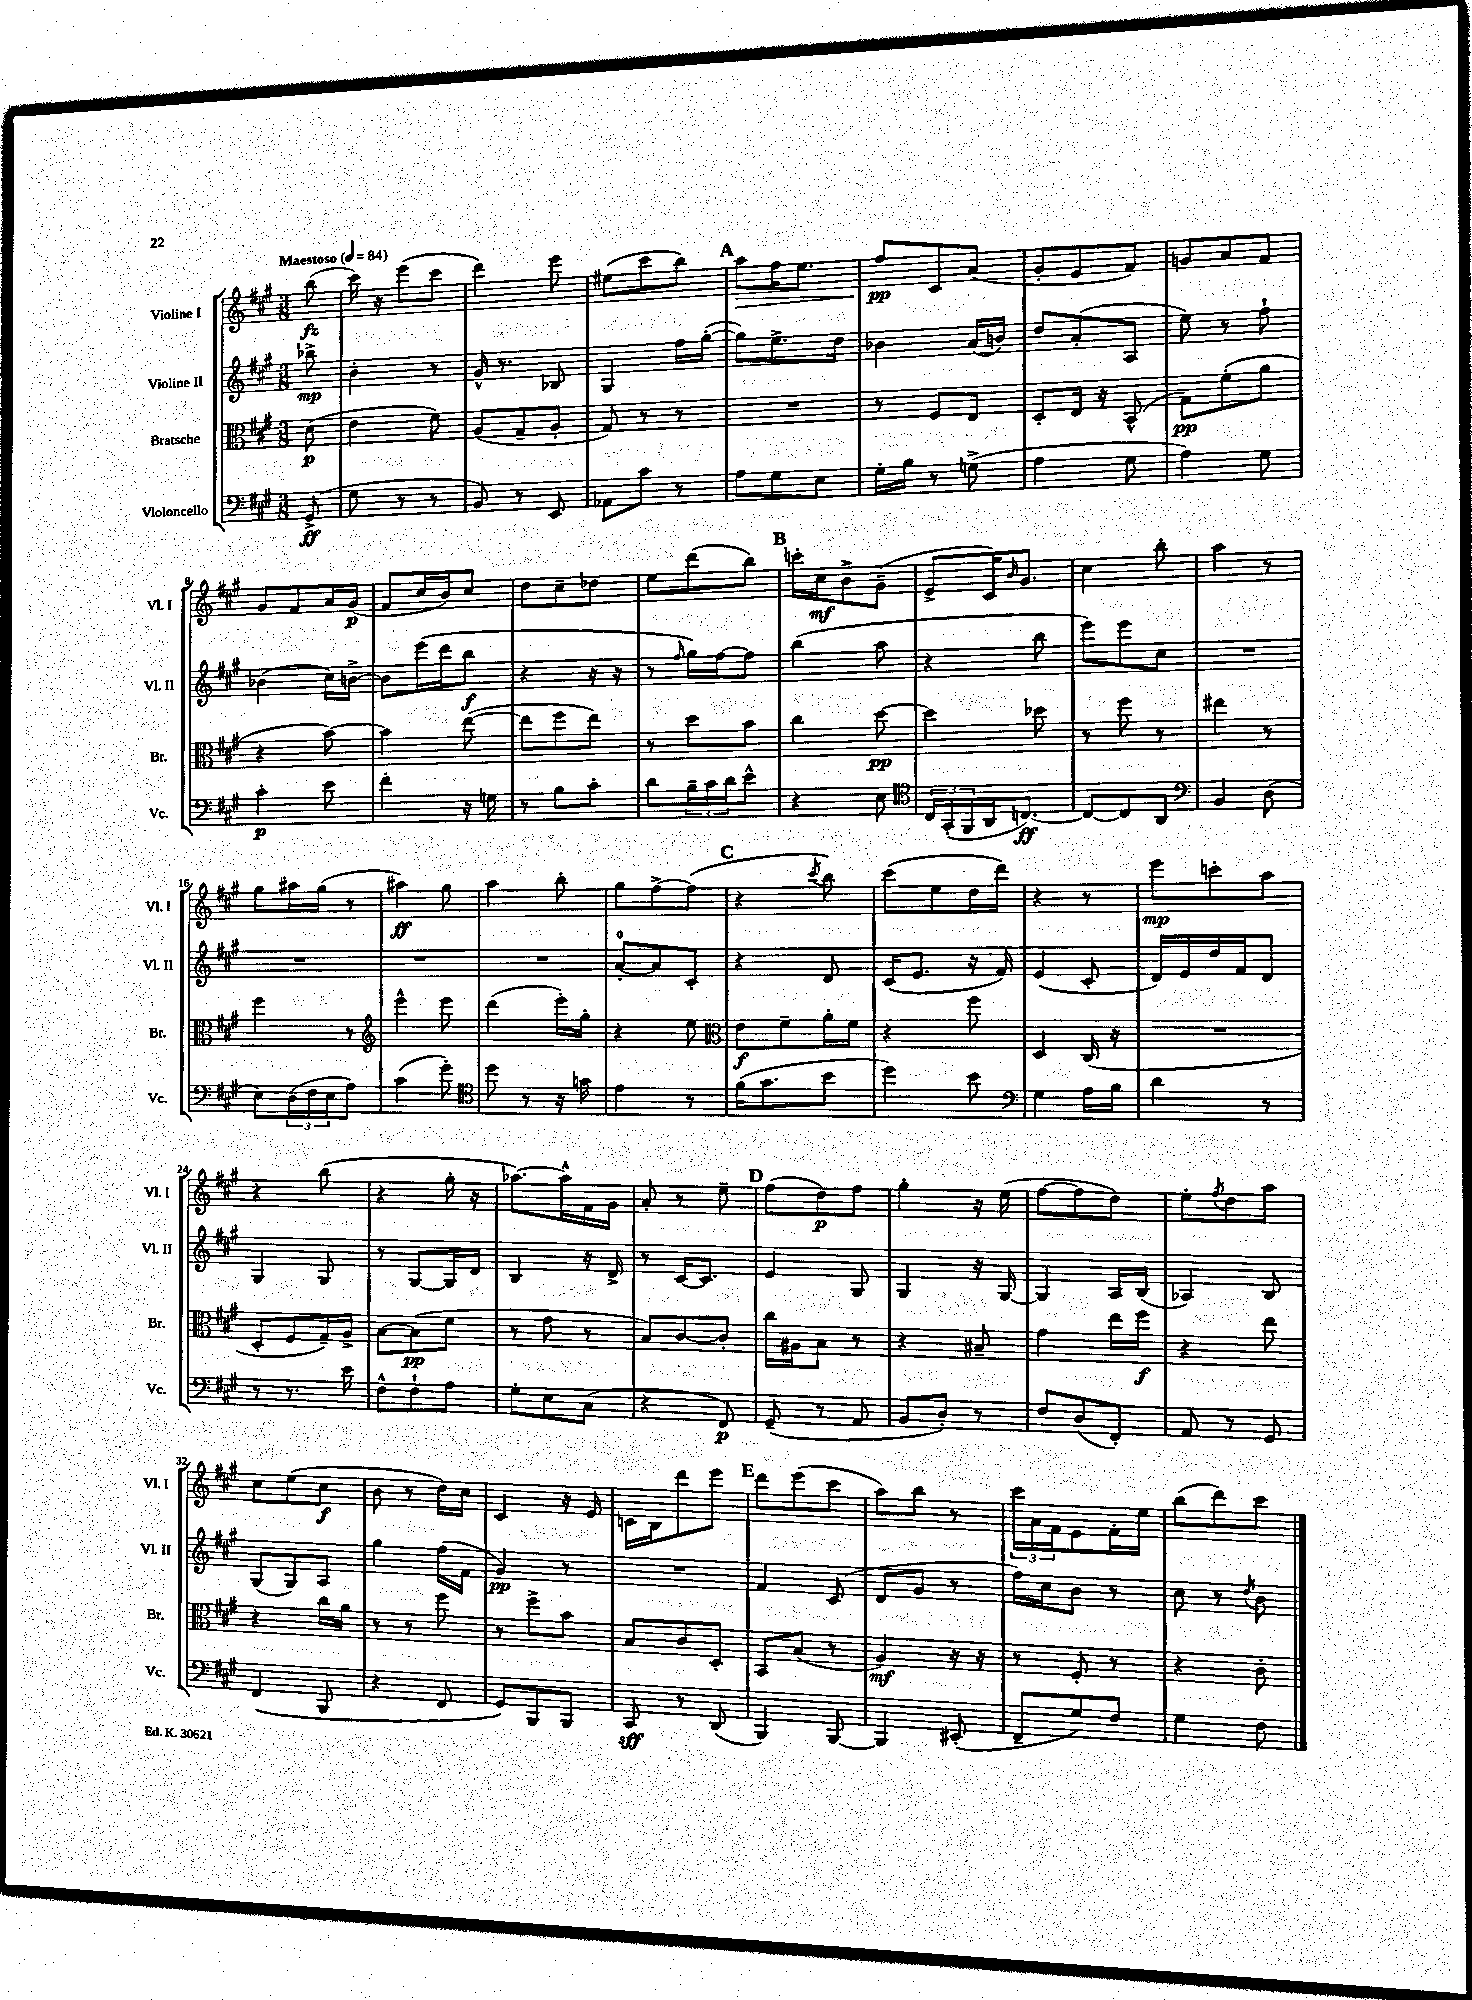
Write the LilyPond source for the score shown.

<<
\new StaffGroup <<
\new Staff = "s0" \with { instrumentName = "Violine I" shortInstrumentName = "Vl. I" } {
    \clef treble \key a \major \numericTimeSignature \time 3/8 \partial 8 \tempo "Maestoso" 4 = 84
    b''8\fz( |
    cis'''16) r16 e'''8( cis'''8 |
    d'''4) e'''8 |
    eis''8( cis'''8 b''8) |
    \mark \markup { \bold "A" } a''8\> fis''16 e''8. |
    fis''8\pp\! cis'8 a'8( |
    gis'8-. e'8 fis'8) |
    g'8 a'8 fis'8 |
    gis'8 fis'8 a'16 gis'16\p( |
    fis'8 cis''16 b'16) cis''8 |
    d''8 cis''8-- des''8 |
    e''8 d'''8( b''8) |
    \mark \markup { \bold "B" } c'''16-. cis''16\mf b'8-> gis'8--( |
    e'8-> cis'16) \grace { b'16 } gis'8. |
    cis''4 b''8-. |
    a''4 r8 |
    gis''8 ais''16 gis''16( r8 |
    ais''4\ff) gis''8 |
    a''4 b''8-. |
    gis''8 fis''8~-> fis''8( |
    \mark \markup { \bold "C" } r4 \acciaccatura { cis'''8 } b''8) |
    cis'''8( e''8 d''16 d'''16) |
    r4 r8 |
    e'''8\mp c'''8-. a''8 |
    r4 b''8( |
    r4 gis''16-. r16 |
    aes''8.~) aes''16-^ fis'16 gis'16 |
    a'8-. r8 e''8-- |
    \mark \markup { \bold "D" } fis''8( d''8\p) fis''8 |
    gis''4-. r16 e''16( |
    fis''8~ fis''8 d''8) |
    e''8-. \acciaccatura { fis''8 } d''8 a''8 |
    cis''8 e''8( cis''8\f |
    b'8 r8 d''16) cis''16 |
    cis'4 r16 e'16 |
    c'16 b16 d'''8 e'''8 |
    \mark \markup { \bold "E" } d'''8 e'''8( cis'''8 |
    a''8) b''8 r8 |
    \tuplet 3/2 { cis'''16 a'16 fis'16 } e'8 fis'16-. e''16 |
    b''8( d'''8) cis'''8 \bar "|." |
}
\new Staff = "s1" \with { instrumentName = "Violine II" shortInstrumentName = "Vl. II" } {
    \clef treble \key a \major \numericTimeSignature \time 3/8 \partial 8
    bes''8->\mp |
    b'4-. r8 |
    gis'16-^ r8. bes8 |
    gis4 fis''16 gis''16~-.( |
    \mark \markup { \bold "A" } gis''8) e''8.-> d''16 |
    bes'4 a'16( b'16) |
    d''8 a'8-.( a8 |
    e''8) r8 fis''8-! |
    bes'4( cis''16) b'16~-> |
    b'8 e'''16( d'''16 b''8\f |
    r4 r16 r16 |
    r8 \grace { fis''16 } gis''16) fis''16~ fis''8 |
    \mark \markup { \bold "B" } b''4( a''8 |
    r4 b''8 |
    e'''8) e'''8 cis''8 |
    R4. |
    R4. |
    R4. |
    R4. |
    a'8-0~-. a'8 cis'8-. |
    \mark \markup { \bold "C" } r4 d'8 |
    cis'16( e'8. r16 fis'16) |
    e'4( cis'8-. |
    d'16) e'16 d''16 fis'16 d'8 |
    gis4 gis8 |
    r8 gis8~ gis16 d'16 |
    b4 r16 d'16-> |
    r8 cis'16~ cis'8. |
    \mark \markup { \bold "D" } e'4 gis8 |
    gis4 r16 gis16~ |
    gis4 a16 b16( |
    aes4) b8 |
    gis8( gis8) a8 |
    gis''4 fis''16( fis'16 |
    gis'4\pp) r8 |
    R4. |
    \mark \markup { \bold "E" } fis'4 cis'8( |
    d'8 gis'8 r8 |
    fis''16) cis''16 b'8 r8 |
    cis''8 r8 \acciaccatura { d''8 } b'8 \bar "|." |
}
\new Staff = "s2" \with { instrumentName = "Bratsche" shortInstrumentName = "Br." } {
    \clef alto \key a \major \numericTimeSignature \time 3/8 \partial 8
    d'8\p( |
    e'4 fis'8) |
    a8( gis8-- a8-. |
    gis8) r8 r8 |
    \mark \markup { \bold "A" } R4. |
    r8 fis8 e8 |
    d8-. e16 r16 b,8-^( |
    gis8\pp) fis'8-.( a'8 |
    r4 b'8~) |
    b'4 e''8~( |
    e''8 fis''8 e''8) |
    r8 d''8 b'8 |
    \mark \markup { \bold "B" } cis''4 d''8~\pp |
    d''4 des''8 |
    r8 fis''8 r8 |
    eis''4 r8 |
    fis''4 r8 |
    \clef treble e'''4-^ e'''8 |
    d'''4( e'''16-.) gis''16-. |
    r4 e''8 |
    \mark \markup { \bold "C" } \clef alto e'8\f fis'8-- a'16-. fis'16 |
    r4 fis''8 |
    d4 cis16( r16 |
    R4. |
    d8-. fis8 gis16--) a16-> |
    b8~ b8\pp( fis'8 |
    r8 gis'8 r8 |
    b8) cis'8~ cis'8-. |
    \mark \markup { \bold "D" } cis''16 ais16 b8 r8 |
    r4 bis8-- |
    gis'4 e''16 fis''16\f |
    r4 e''8 |
    r4 cis''16 a'16 |
    r8 r8 fis''8 |
    r8 fis''8-> b'8 |
    b8 cis'8 d8-. |
    \mark \markup { \bold "E" } b,8 b8( r8 |
    a4\mf) r16 r16 |
    r8 fis8-. r8 |
    r4 cis'8-. \bar "|." |
}
\new Staff = "s3" \with { instrumentName = "Violoncello" shortInstrumentName = "Vc." } {
    \clef bass \key a \major \numericTimeSignature \time 3/8 \partial 8
    gis,8->\ff( |
    gis8 r8 r8 |
    b,8) r8 e,8 |
    aes,8 cis'8 r8 |
    \mark \markup { \bold "A" } a8 gis8 e8 |
    gis16-. b16 r8 g8->( |
    a4 gis8 |
    a4) gis8 |
    cis'4-.\p e'8 |
    fis'4-. r16 g16 |
    r8 b8 cis'8-. |
    d'8 \tuplet 3/2 { b16-- cis'16 d'16 } e'8-^ |
    \mark \markup { \bold "B" } r4 e8 |
    \clef tenor \tuplet 3/2 { cis16 gis,16-.( fis,16 } a,16 c8.~\ff) |
    c8~ c8 a,8 |
    \clef bass b,4 d8( |
    e8) \tuplet 3/2 { d16( fis16 e16 } a8) |
    cis'4( gis'8-.) |
    \clef tenor d''8 r8 r16 g'16 |
    e'4 r8 |
    \mark \markup { \bold "C" } fis'16( gis'8. b'8 |
    d''4) b'8 |
    \clef bass gis4 a16 b16 |
    d'4 r8 |
    r8 r8. e'16 |
    fis8-^ fis8-! a8 |
    gis8-. e8 cis8( |
    r4 fis,8\p) |
    \mark \markup { \bold "D" } gis,8--( r8 a,8 |
    b,8 d8-.) r8 |
    fis8 d8( fis,8-.) |
    a,8 r8 gis,8 |
    fis,4( b,,8 |
    r4 fis,8 |
    gis,8) b,,8 b,,8 |
    cis,8\sff r8 d,8( |
    \mark \markup { \bold "E" } b,,4) b,,8~ |
    b,,4 eis,8-.( |
    fis,8-- gis8) fis8 |
    gis4 fis8 \bar "|." |
}
>>
>>
